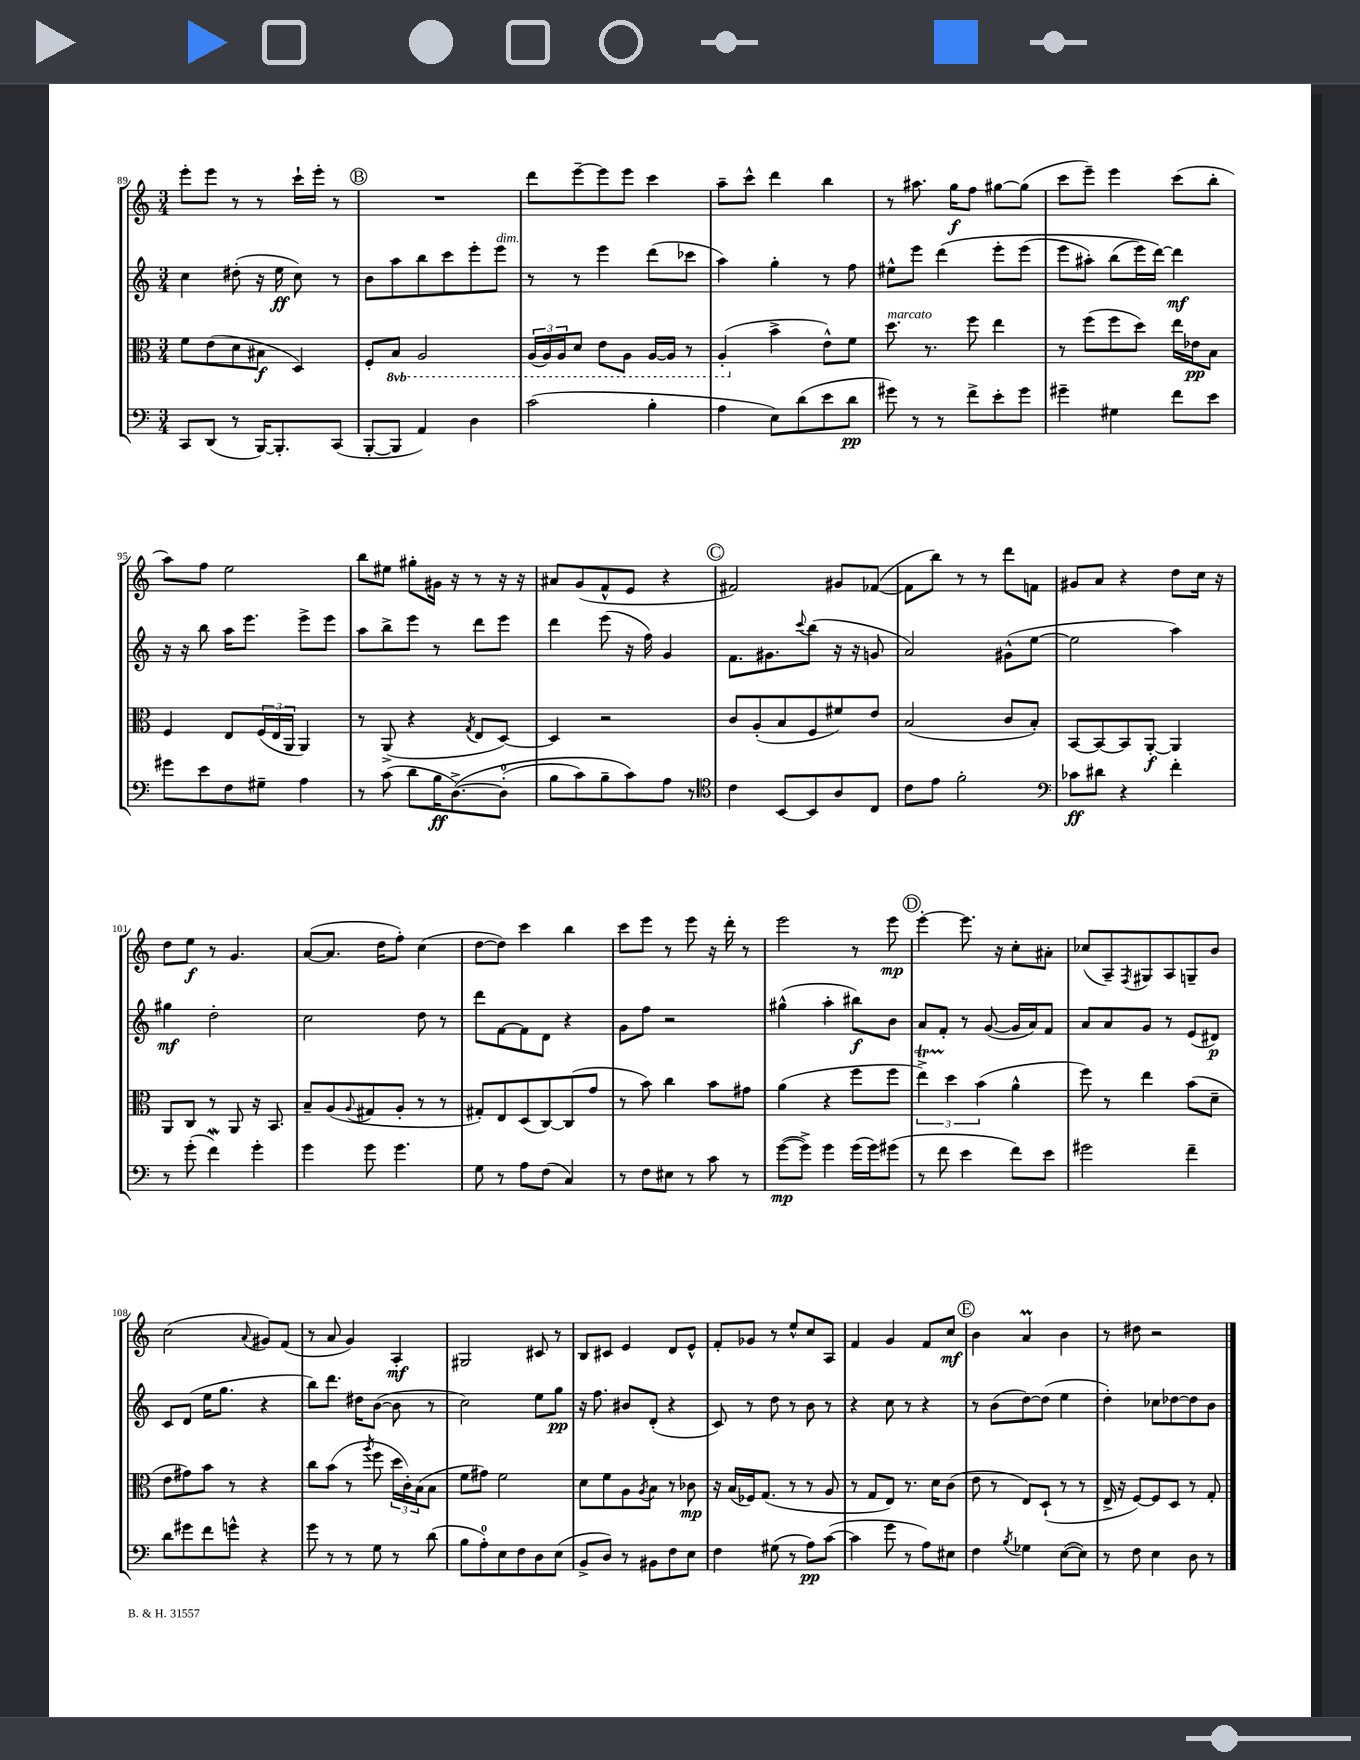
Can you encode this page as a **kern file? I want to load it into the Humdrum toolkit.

**kern	**dynam	**kern	**dynam	**kern	**dynam	**kern	**dynam
*part4	*part4	*part3	*part3	*part2	*part2	*part1	*part1
*staff4	*staff4	*staff3	*staff3	*staff2	*staff2	*staff1	*staff1
*clefF4	*	*clefC3	*	*clefG2	*	*clefG2	*
*k[]	*	*k[]	*	*k[]	*	*k[]	*
*M3/4	*	*M3/4	*	*M3/4	*	*M3/4	*
=89	=89	=89	=89	=89	=89	=89	=89
8CC/L	.	8f\L	.	4cc\	.	8eee'\L	.
(8DD/J	.	(8e\	.	.	.	8eee\J	.
8r	.	8d\	.	(8dd#X'\	.	8r	.
[16BBB/KL)	.	8B#X\J	f	16r	.	8r	.
8.BBB'/]	.	.	.	16ee\	ff	.	.
.	.	4D/)	.	8cc\)	.	16ccc`\LL	.
.	.	.	.	.	.	16eee'\JJ	.
(8CC/J	.	.	.	8r	.	8r	.
!!LO:REH:place=s1:t=B
=90	=90	=90	=90	=90	=90	=90	=90
[8BBB'/L	.	8F'/L	.	8b\L	.	2.r	.
*	*	*8ba	*	*	*	*	*
8BBB/J]	.	8BB/J	.	8aa\	.	.	.
4AA/)	.	2AA/	.	8bb\	.	.	.
.	.	.	.	8ccc\	.	.	.
4D\	.	.	.	8eee'\	.	.	.
!	!	!	!	!LO:TX:a:i:t=dim.	!	!	!
.	.	.	.	8eee\J	.	.	.
=91	=91	=91	=91	=91	=91	=91	=91
(2c\	.	(24AA/LL	.	8r	.	8ddd\L	.
.	.	24AA/)	.	.	.	.	.
.	.	24AA/J	.	.	.	.	.
.	.	8D/J	.	8r	.	[8eee~\	.
.	.	8E\L	.	4eee\	.	8eee\]	.
.	.	8AA\J	.	.	.	8eee\J	.
4B'\	.	[16AA/LL	.	(8ddd\L	.	4ccc\	.
.	.	16AA/JJ]	.	.	.	.	.
.	.	8r	.	8ccc-X\J	.	.	.
=92	=92	=92	=92	=92	=92	=92	=92
4A\	.	(4AA'/	.	4aa\)	.	8aa~\L	.
.	.	.	.	.	.	8ccc^^\J	.
*	*	*X8ba	*	*	*	*	*
8E\L)	.	4b^\	.	4gg'\	.	4ddd\	.
(8d\	.	.	.	.	.	.	.
8e\	.	8e^^\L)	.	8r	.	4bb\	.
8d\J	pp	8f\J	.	8ff\	.	.	.
=93	=93	=93	=93	=93	=93	=93	=93
!	!	!LO:TX:a:i:t=marcato	!	!	!	!	!
8g#X\)	.	8.dd\	.	8ee#X^^\L	.	8r	.
8r	.	.	.	8eee\J	.	8.aa#X\	.
.	.	8.r	.	.	.	.	.
8r	.	.	.	(4ddd\	.	.	.
.	.	.	.	.	.	16gg\KL	f
8f^\L	.	8ff\	.	.	.	8ff\J	.
8e'\	.	4ee\	.	8eee'\L	.	[8gg#X\L	.
8g#\J	.	.	.	(8eee\J	.	(8gg#\J]	.
=94	=94	=94	=94	=94	=94	=94	=94
4g#X~\	.	8r	.	8eee\L	.	8ccc\L	.
.	.	(8ff\L	.	8aa#X'\J)	.	8eee~\J)	.
4G#X\	.	8ff\	.	(8bb\L	.	4eee\	.
.	.	8dd\J)	.	16eee\L)	.	.	.
.	.	.	.	[16ddd\JJ)	.	.	.
8f\L	.	16ee\LL	.	4ddd\]	mf	(8ccc\L	.
.	.	16e-X\J	pp	.	.	.	.
8e\J	.	8B\J	.	.	.	8bb'\J	.
!!LO:LB:g=z
=95	=95	=95	=95	=95	=95	=95	=95
8g#X\L	.	4F/	.	16r	.	8aa\L)	.
.	.	.	.	16r	.	.	.
8e\	.	.	.	8bb\	.	8ff\J	.
8F\	.	8E/L	.	16aa\KL	.	2ee\	.
.	.	.	.	8.eee\J	.	.	.
8G#X~\J	.	(24F/L	.	.	.	.	.
.	.	24E/	.	.	.	.	.
.	.	24AA/JJ	.	.	.	.	.
4A\	.	4AA/)	.	8eee^\L	.	.	.
.	.	.	.	8eee\J	.	.	.
=96	=96	=96	=96	=96	=96	=96	=96
8r	.	8r	.	8aa\L	.	8bb\L	.
(8c\	.	(8AA^/	.	8bb^\	.	8ee#X\J	.
8d\L	.	4r	.	8eee\J	.	8gg#X'\L	.
16B\K	ff	.	.	8r	.	16g#X\Jk	.
([8.D^\)	.	.	.	.	.	16r	.
.	.	8qG/	.	.	.	.	.
.	.	8E/L	.	8ddd\L	.	8r	.
(8D'\J]	.	[8D/J)	.	8eee\J	.	16r	.
.	.	.	.	.	.	16r	.
=97	=97	=97	=97	=97	=97	=97	=97
8B\L	.	4D/]	.	4ddd\	.	8a#X/L	.
8c\)	.	.	.	.	.	(8g/	.
8B~\	.	2r	.	(8eee\	.	8f^^/	.
8c\)	.	.	.	16r	.	8e/J	.
.	.	.	.	16ff\)	.	.	.
8A\J	.	.	.	4g/	.	4r	.
8r	.	.	.	.	.	.	.
!!LO:REH:place=s1:t=C
=98	=98	=98	=98	=98	=98	=98	=98
*clefC4	*	*	*	*	*	*	*
4c\	.	8c/L	.	8.f\L	.	2f#X/)	.
.	.	(8A'/	.	.	.	.	.
.	.	.	.	8.g#X\	.	.	.
[8BB/L	.	8B/	.	.	.	.	.
.	.	.	.	8qqccc/	.	.	.
8BB/]	.	8F/	.	(8bb\J	.	.	.
8A/	.	8f#X/)	.	16r	.	8g#X/L	.
.	.	.	.	16r	.	.	.
8C/J	.	8e/J	.	8gn/	.	([8f-X/J	.
=99	=99	=99	=99	=99	=99	=99	=99
8c\L	.	(2B/	.	2a/)	.	8f-\L]	.
8e\J	.	.	.	.	.	8bb\J)	.
2f'\	.	.	.	.	.	8r	.
.	.	.	.	.	.	8r	.
.	.	8c/L	.	(8g#X^^\L	.	8ddd\L	.
.	.	8B'/J)	.	[8ee\J	.	8fn\J	.
=100	=100	=100	=100	=100	=100	=100	=100
*clefF4	*	*	*	*	*	*	*
8c-X\L	ff	[8BB/L	.	2ee\]	.	8g#X/L	.
8d#X\J	.	8BB/_	.	.	.	8a/J	.
4r	.	8BB/]	.	.	.	4r	.
.	.	[8AA'/J	f	.	.	.	.
4f'\	.	4AA/]	.	4aa\)	.	8dd\L	.
.	.	.	.	.	.	16cc\Jk	.
.	.	.	.	.	.	16r	.
!!LO:LB:g=z
=101	=101	=101	=101	=101	=101	=101	=101
8r	.	8AA/L	.	4gg#X\	mf	8dd\L	.
(8g'\	.	8C/J	.	.	.	8ee\J	f
4fw\)	.	8r	.	2dd'\	.	8r	.
.	.	8AA/	.	.	.	4.g/	.
4g'\	.	16r	.	.	.	.	.
.	.	8.BB/	.	.	.	.	.
=102	=102	=102	=102	=102	=102	=102	=102
4g\	.	8B~/L	.	2cc\	.	([8a/L	.
.	.	(8A/	.	.	.	8.a/J]	.
.	.	8qqA/	.	.	.	.	.
8g\	.	8G#X/	.	.	.	.	.
.	.	.	.	.	.	16dd\KL	.
4.g\	.	8A'/J	.	.	.	8ff'\J)	.
.	.	8r	.	8dd\	.	(4cc\	.
.	.	8r	.	8r	.	.	.
=103	=103	=103	=103	=103	=103	=103	=103
8G\	.	8G#X'/L)	.	8ddd\L	.	[8dd\L	.
8r	.	8E/	.	[8f\	.	8dd\J])	.
8A\L	.	(8D/	.	8f\]	.	4ccc\	.
(8F\J	.	[8C/)	.	8d\J	.	.	.
4C/)	.	(8C/]	.	4r	.	4bb\	.
.	.	8g/J	.	.	.	.	.
=104	=104	=104	=104	=104	=104	=104	=104
8r	.	8r	.	8g\L	.	8ccc\L	.
8F\L	.	8b\)	.	8ff\J	.	8eee\J	.
8E#X\J	.	4cc\	.	2r	.	8r	.
8r	.	.	.	.	.	8eee\	.
8c\	.	8b\L	.	.	.	16r	.
.	.	.	.	.	.	16ddd'\	.
8r	.	8g#X\J	.	.	.	8r	.
=105	=105	=105	=105	=105	=105	=105	=105
([8g\L	mp	(4a\	.	(4gg#X^^\	.	2eee\	.
8g^\J])	.	.	.	.	.	.	.
4g\	.	4r	.	4aa'\	.	.	.
(16g\LL	.	8ff\L	.	8bb#X\L)	f	8r	.
16g\J)	.	.	.	.	.	.	.
(8g#X\J	.	8ff\J	.	8b\J	.	8eee\	mp
!!LO:REH:place=s1:t=D
=106	=106	=106	=106	=106	=106	=106	=106
8r	.	6eet^\)	.	8a/L	.	[4eee'\	.
8f\	.	.	.	8f'/J	.	.	.
.	.	6dd\	.	.	.	.	.
4e\	.	.	.	8r	.	8.eee\]	.
.	.	(6b\	.	.	.	.	.
.	.	.	.	([8g/	.	.	.
.	.	.	.	.	.	16r	.
8f\L)	.	4a^^\	.	16g/LL]	.	8cc'\L	.
.	.	.	.	16a/J)	.	.	.
8e\J	.	.	.	8f/J	.	8a#X'\J	.
=107	=107	=107	=107	=107	=107	=107	=107
2g#X\	.	8ff\)	.	8a/L	.	(8cc-X/L	.
.	.	8r	.	8a/	.	8A~/)	.
.	.	.	.	.	.	8qF/	.
.	.	4ee\	.	8g/J	.	8G#X/	.
.	.	.	.	8r	.	8A/	.
4f~\	.	(8b\L	.	(8e/L	.	8Gn~/	.
.	.	8d~\J	.	8d#X/J)	p	8b/J	.
!!LO:LB:g=z
=108	=108	=108	=108	=108	=108	=108	=108
8d\L	.	8e\L	.	8c/L	.	(2cc\	.
8g#X\	.	8g#X\)	.	(8d/J	.	.	.
8f\	.	8b\J	.	16ee\KL	.	.	.
.	.	.	.	8.gg\J	.	.	.
8gn^^\J	.	8r	.	.	.	.	.
.	.	.	.	.	.	8qqa/	.
4r	.	4r	.	4r	.	8g#X/L)	.
.	.	.	.	.	.	(8f/J	.
=109	=109	=109	=109	=109	=109	=109	=109
8g\	.	8cc\L	.	8bb\L)	.	8r	.
8r	.	(8b\J	.	8.ddd\J	.	8a/	.
8r	.	8r	.	.	.	4g/)	.
.	.	.	.	16dd#X\KL	.	.	.
.	.	8qaa/	.	.	.	.	.
8G\	.	8ff\	.	([8b\J	.	.	.
8r	.	24dd\LL	.	8b\]	.	4A'/	mf
.	.	24c'\)	.	.	.	.	.
.	.	(24B\J	.	.	.	.	.
(8d\	.	8B\J	.	8r	.	.	.
=110	=110	=110	=110	=110	=110	=110	=110
8B\L	.	8f\L	.	2cc\)	.	2G#X/	.
8A'\)	.	8g#X\J)	.	.	.	.	.
8E\	.	2f\	.	.	.	.	.
8F\	.	.	.	.	.	.	.
8D\	.	.	.	8ee\L	.	8c#X/	.
(8E\J	.	.	.	8gg\J	pp	8r	.
=111	=111	=111	=111	=111	=111	=111	=111
8BB^/L	.	8d\L	.	16r	.	8B/L	.
.	.	.	.	8.ff\	.	.	.
8D/J)	.	8f\	.	.	.	8c#X/J	.
8r	.	8A\	.	8b#X/L	.	4e/	.
.	.	8qA/	.	.	.	.	.
8BB#X\L	.	8B\J	.	(8d'/J	.	.	.
8F\	.	8r	.	4r	.	8d/L	.
8E\J	.	8c-X\	mp	.	.	8e^^/J	.
=112	=112	=112	=112	=112	=112	=112	=112
4F\	.	16r	.	8c/)	.	8f'/L	.
.	.	(16B/LL	.	.	.	.	.
.	.	16F-X/J)	.	8r	.	8g-X/J	.
.	.	(8.G/J	.	.	.	.	.
(8G#X\	.	.	.	8dd\	.	8r	.
8r	.	8r	.	8r	.	8ee^^/L	.
8A\L)	pp	8r	.	8b\	.	8cc/	.
([8c\J	.	8A/	.	8r	.	8A/J	.
=113	=113	=113	=113	=113	=113	=113	=113
4c\]	.	8r	.	4r	.	4f/	.
.	.	8G/L	.	.	.	.	.
8g\	.	8E/J)	.	8cc\	.	4g/	.
8r	.	8.r	.	8r	.	.	.
8A\L)	.	.	.	4r	.	8f/L	.
.	.	16d\KL	.	.	.	.	.
8E#X\J	.	(8c\J	.	.	.	8cc/J	mf
!!LO:REH:place=s1:t=E
=114	=114	=114	=114	=114	=114	=114	=114
4F\	.	8e\	.	8r	.	4b\	.
.	.	8r	.	(8b\L	.	.	.
8qB/	.	.	.	.	.	.	.
4G-X\	.	8E/L)	.	[8dd\)	.	4aM/	.
.	.	(8D`/J	.	(8dd\J]	.	.	.
([8E\L	.	8r	.	4ee\	.	4b\	.
8E\J])	.	8r	.	.	.	.	.
=115	=115	=115	=115	=115	=115	=115	=115
8r	.	16E^/	.	4dd'\)	.	8r	.
.	.	16r	.	.	.	.	.
8F\	.	[8F/L)	.	.	.	8dd#X\	.
4E\	.	8F/]	.	8cc-X\L	.	2r	.
.	.	8D/J	.	[8dd-X\	.	.	.
8D\	.	8r	.	8dd-\]	.	.	.
8r	.	8G'/	.	8b\J	.	.	.
==	==	==	==	==	==	==	==
*-	*-	*-	*-	*-	*-	*-	*-
